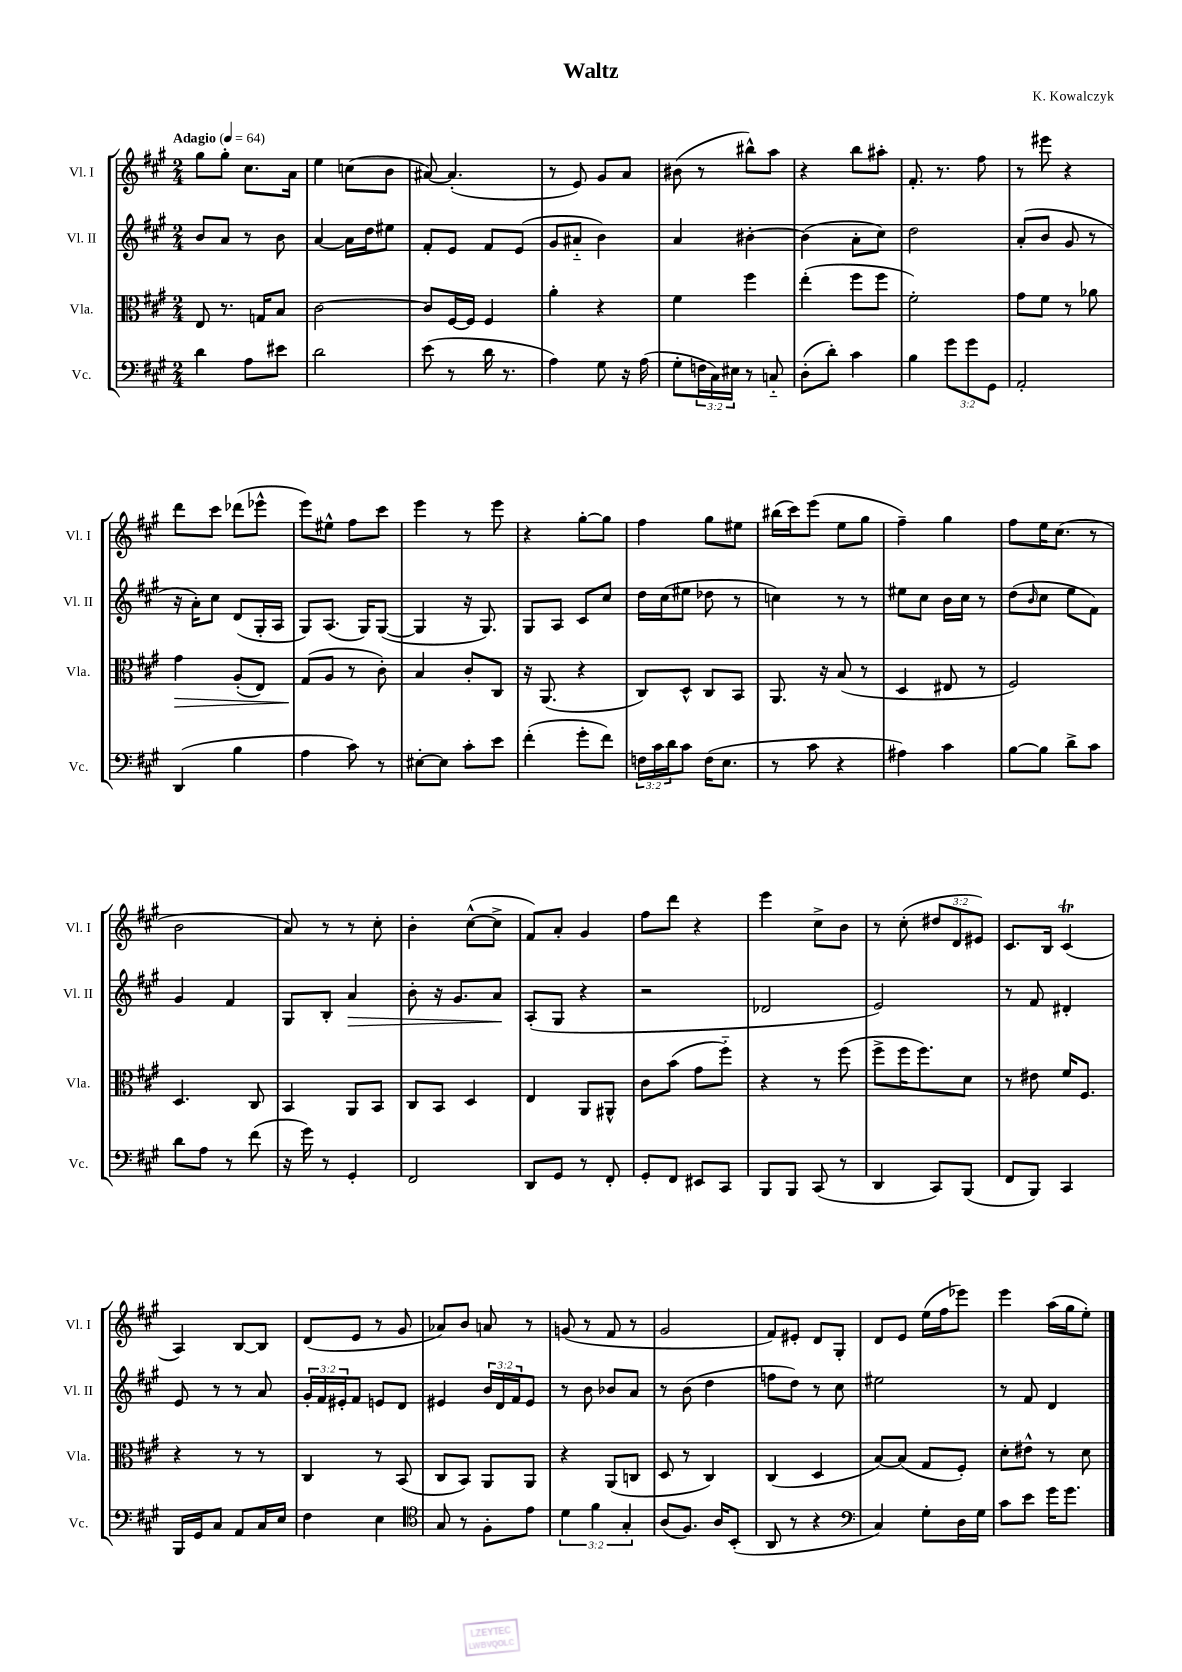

**kern	**kern	**kern	**kern
*staff4	*staff3	*staff2	*staff1
*clefF4	*clefC3	*clefG2	*clefG2
*k[f#c#g#]	*k[f#c#g#]	*k[f#c#g#]	*k[f#c#g#]
*M2/4	*M2/4	*M2/4	*M2/4
*MM64	*MM64	*MM64	*MM64
4d	8E	8b	8gg#
.	8.r	8a	8gg#'
8A	.	8r	8.cc#
.	16G	.	.
8e#	8B	8b	.
.	.	.	16a
=	=	=	=
2d	[2c#	[4a	4ee
.	.	16a]	(8cc
.	.	16dd	.
.	.	8ee#	8b
=	=	=	=
(8e	8c#]	8f#'	[8a#)
8r	[16F#	8e	(4.a#']
.	16F#]	.	.
16d	4F#	8f#	.
8.r	.	.	.
.	.	(8e	.
=	=	=	=
4A)	4a'	8g#	8r
.	.	8a#'~	8e)
8G#	4r	4b)	8g#
16r	.	.	8a
(16A	.	.	.
=	=	=	=
8G#'	4f#	4a	(8b#
24F	.	.	8r
24C#)	.	.	.
24E#	.	.	.
8r	4ff#	[4b#'	8bb#^^)
8C'~	.	.	8aa
=	=	=	=
(8D'	(4ee'	(4b#]	4r
8d')	.	.	.
4c#	8ff#	8a'	8bb
.	8ff#	8cc#)	8aa#'
=	=	=	=
4B	2f#')	2dd	8.f#'
.	.	.	8.r
12g#	.	.	.
12g#	.	.	.
.	.	.	8ff#
12GG#	.	.	.
=	=	=	=
2AA'	8g#	(8a'	8r
.	8f#	8b	8eee#
.	8r	8g#	4r
.	8a-	8r	.
=	=	=	=
(4DD	4g#	16r	8ddd
.	.	16a')	.
.	.	8cc#	8ccc#
4B	(8A'	(8d	(8ddd-
.	8E)	16G#'	8eee-^^
.	.	16A	.
=	=	=	=
4A	(8G#	8G#)	8eee)
.	8A	(8.A	8ee#^^
8c#)	8r	.	8ff#
.	.	16G#)	.
8r	8c#')	([8G#	8ccc#
=	=	=	=
[8E#'	4B	4G#]	4eee
8E#]	.	.	.
8c#'	8c#'	16r	8r
.	.	8.G#)	.
8e	8C#	.	8eee
=	=	=	=
(4f#'	16r	8G#	4r
.	(8.AA	.	.
.	.	8A	.
8g#'	4r	8c#	[8gg#'
8f#)	.	8cc#	8gg#]
=	=	=	=
24F	8C#)	16dd	4ff#
24c#	.	.	.
.	.	(16cc#	.
24d	.	.	.
8c#	8D^^	8ee#	.
(16F	8C#	8dd-	8gg#
8.E	.	.	.
.	8BB	8r	8ee#
=	=	=	=
8r	8.AA	4cc)	(16bb#
.	.	.	16ccc#)
8c#	.	.	(8eee
.	16r	.	.
4r	(8B	8r	8ee
.	8r	8r	8gg#
=	=	=	=
4A#)	4D	8ee#	4ff#~)
.	.	8cc#	.
4c#	8E#	16b	4gg#
.	.	16cc#	.
.	8r	8r	.
=	=	=	=
[8B	2F#)	(8dd	8ff#
.	.	16qqb	.
8B]	.	8cc#	16ee
.	.	.	(8.cc#
8d^	.	8ee	.
8c#	.	8f#)	8r
=	=	=	=
8d	4.D	4g#	2b
8A	.	.	.
8r	.	4f#	.
(8f#	8C#	.	.
=	=	=	=
16r	4BB	8G#	8a)
16g#)	.	.	.
8r	.	8B'	8r
4GG#'	8AA	4a	8r
.	8BB	.	8cc#'
=	=	=	=
2FF#	8C#	8b'	4b'
.	8BB	16r	.
.	.	8.g#	.
.	4D	.	([8cc#^^
.	.	8a	8cc#^]
=	=	=	=
8DD	4E	(8A'	8f#)
8GG#	.	8G#	8a'
8r	8AA	4r	4g#
8FF#'	8AA#^^	.	.
=	=	=	=
8GG#'	8c#	2r	8ff#
8FF#	(8b	.	8ddd
8EE#	8g#	.	4r
8CC#	8ff#'~)	.	.
=	=	=	=
8BBB	4r	2d-	4eee
8BBB	.	.	.
(8CC#	8r	.	8cc#^
8r	(8ff#	.	8b
=	=	=	=
4DD	8ff#^	2e)	8r
.	16ff#	.	(8cc#'
.	8.ff#)	.	.
8CC#)	.	.	12dd#
.	.	.	12d
(8BBB	8d	.	.
.	.	.	12e#)
=	=	=	=
8FF#	8r	8r	8.c#
8BBB)	8e#	8f#	.
.	.	.	16B
4CC#	16f#	4d#'	(4c#
.	8.F#	.	.
=	=	=	=
16BBB	4r	8e	4A)
16GG#	.	.	.
8C#	.	8r	.
8AA	8r	8r	[8B
16C#	8r	8a	8B]
16E	.	.	.
=	=	=	=
4F#	4C#	24g#'	(8d
.	.	24f#	.
.	.	24e#'	.
.	.	8f#	8e
4E	8r	8e	8r
.	(8BB	8d	8g#
=	=	=	=
*clefC4	*	*	*
8G#	8C#	4e#	8a-)
8r	8BB)	.	8b
8F#'	8AA	24b	8a
.	.	24d	.
.	.	24f#	.
8e	8AA	8e#	8r
=	=	=	=
6d	4r	8r	(8g
.	.	8b	8r
6f#	.	.	.
.	(8AA	8b-	8f#
6G#'	.	.	.
.	8C	8a	8r
=	=	=	=
(8A	8D	8r	2g#
8.F#)	8r	(8b	.
.	4C#)	4dd	.
16A	.	.	.
(8BB'	.	.	.
=	=	=	=
8AA	(4C#	8ff	8f#)
8r	.	8dd)	8e#'
4r	4D	8r	8d
.	.	8cc#	8G#'
=	=	=	=
*clefF4	*	*	*
4C#)	[8B)	2ee#	8d
.	(8B]	.	8e
8G#'	8G#	.	(16ee
.	.	.	16ff#
16D	8F#')	.	8eee-)
16G#	.	.	.
=	=	=	=
8c#	8d'	8r	4eee
8e	8e#^^	8f#	.
16g#	8r	4d	(16aa
8.g#	.	.	16gg#
.	8d	.	8ee')
==	==	==	==
*-	*-	*-	*-
